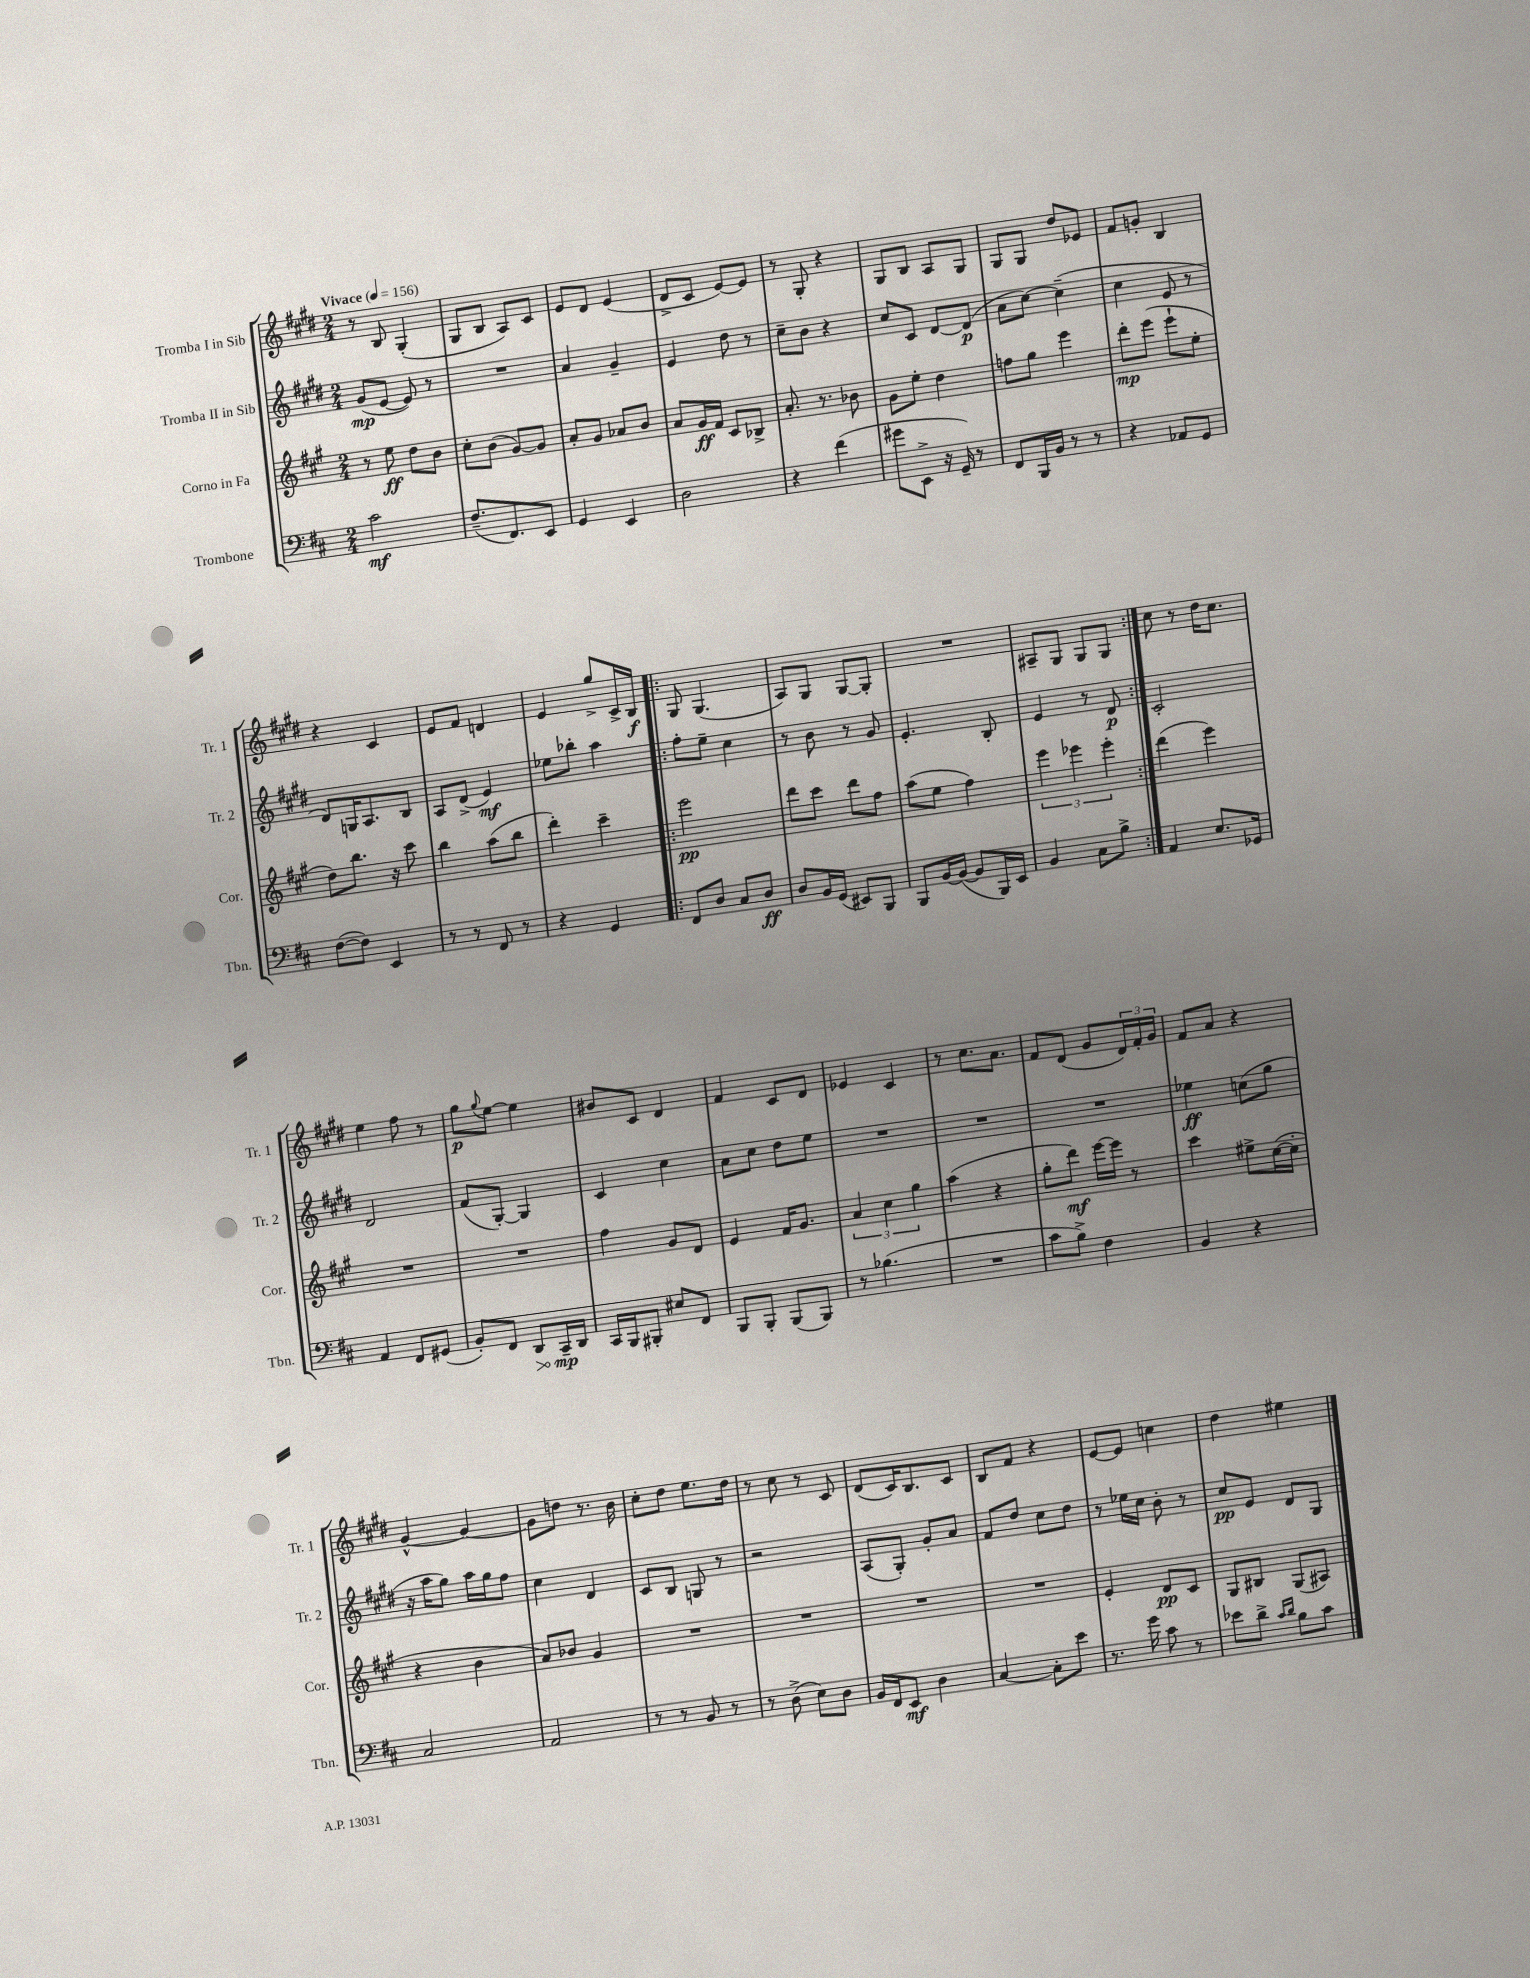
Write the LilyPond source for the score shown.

<<
\new StaffGroup <<
\new Staff = "s0" \with { instrumentName = "Tromba I in Sib" shortInstrumentName = "Tr. 1" } {
    \clef treble \key e \major \numericTimeSignature \time 2/4 \tempo "Vivace" 4 = 156
    r8 b8 gis4-.( |
    gis8 b8 a8) cis'8 |
    e'8 dis'8 e'4( |
    dis'8-> cis'8 e'8~) e'8 |
    r8 gis8-. r4 |
    gis8 b8 a8 gis8 |
    gis8 gis8 dis''8 ees'8 |
    fis'8 g'8-. b4 |
    r4 cis'4 |
    e'8 fis'8 d'4 |
    e'4 gis''8-> cis'16-> b16\f |
    \repeat volta 2 { gis8 gis4.( |
    a8) gis8 gis8~ gis8-. |
    R2 |
    ais8-- gis8 gis8 gis8 | }
    cis''8 r8 dis''16 cis''8. |
    e''4 fis''8 r8 |
    gis''8\p \appoggiatura { gis''8 } e''8~ e''4 |
    bis'8 cis'8 dis'4 |
    fis'4 cis'8 dis'8 |
    ees'4 cis'4 |
    r8 cis''8. a'8. |
    fis'8 dis'8( gis'8 \tuplet 3/2 { dis'16) fis'16-. gis'16 } |
    fis'8 a'8 r4 |
    gis'4~-^ gis'4~ |
    gis'8 d''8 r8. b'16 |
    cis''8-. dis''8 e''8. dis''16 |
    r8 cis''8 r8 cis'8 |
    dis'8( cis'16) b8. cis'8 |
    b8 fis'8 r4 |
    e'8~ e'8 c''4 |
    dis''4 eis''4 \bar "|." |
}
\new Staff = "s1" \with { instrumentName = "Tromba II in Sib" shortInstrumentName = "Tr. 2" } {
    \clef treble \key e \major \numericTimeSignature \time 2/4
    gis'8\mp( e'8~ e'8) r8 |
    R2 |
    a'4 gis'4-- |
    e'4 dis''8 r8 |
    cis''8-- b'8 r4 |
    cis''8 cis'8 dis'8~ dis'8\p( |
    a'8 cis''8~) cis''4--( |
    cis''4 e'8 r8 |
    dis'8) g16 a8. b8 |
    a8 dis'8->( e'4\mf) |
    ees''8 bes''8-. a''4 |
    \repeat volta 2 { fis''8-. e''8-- cis''4 |
    r8 b'8 r8 gis'8 |
    e'4.-. b8-. |
    e'4 r8 dis'8\p | }
    cis'2-. |
    dis'2 |
    fis'8( gis8~-.) gis4 |
    cis'4 cis''4 |
    a'8 cis''8 dis''8 e''8 |
    R2 |
    R2 |
    R2 |
    ees''4\ff c''8( gis''8 |
    r16 a''16 gis''8) a''16 gis''16 fis''8 |
    cis''4 dis'4 |
    cis'8 b8 g8 r8 |
    r2 |
    a8( gis8-.) gis'8-. a'8 |
    fis'8 dis''8 cis''8 dis''8 |
    r8 ees''16 cis''16 b'8-. r8 |
    cis''8\pp e'8 dis'8 gis8 \bar "|." |
}
\new Staff = "s2" \with { instrumentName = "Corno in Fa" shortInstrumentName = "Cor." } {
    \clef treble \key a \major \numericTimeSignature \time 2/4
    r8 e''8\ff d''8 b'8 |
    cis''8-. b'8( gis'8~) gis'8 |
    a'8-. gis'8 aes'8 b'8 |
    a'8 gis'16\ff fis'16 cis'8 bes8-> |
    a'8.-. r8. bes'8 |
    gis'8 e''8-. d''4 |
    f''8 gis''8 e'''4 |
    d'''8-.\mp e'''8( e'''8-! e''8-. |
    d''8) b''8. r16 cis'''8 |
    b''4 a''8( b''8 |
    d'''4-.) cis'''4-- |
    \repeat volta 2 { e'''2\pp |
    d'''8 cis'''8 d'''8 fis''8 |
    a''8( e''8 fis''4) |
    \tuplet 3/2 { e'''4 ees'''4 ees'''4-. } | }
    d'''4( e'''4) |
    R2 |
    R2 |
    fis''4 gis'8 d'8 |
    e'4 fis'16 gis'8. |
    \tuplet 3/2 { a'4 cis''4 gis''4 } |
    a''4( r4 |
    gis''8-. d'''8\mf) e'''16~ e'''16 r8 |
    cis'''4 eis''8-> cis''16~( cis''16-. |
    r4 b'4 |
    a'8) bes'8 gis'4 |
    R2 |
    R2 |
    R2 |
    R2 |
    e'4-. d'8\pp cis'8 |
    gis8 bis8 gis8( ais8) \bar "|." |
}
\new Staff = "s3" \with { instrumentName = "Trombone" shortInstrumentName = "Tbn." } {
    \clef bass \key d \major \numericTimeSignature \time 2/4
    cis'2\mf |
    fis8.--( fis,8.) e,8 |
    g,4 e,4 |
    d2 |
    r4 fis'4( |
    gis'8 e,8-> r16 g,16--) r8 |
    fis,8 b,,16 b,16 r8 r8 |
    r4 aes,8 g,8 |
    fis8~( fis8) e,4 |
    r8 r8 fis,8 r8 |
    r4 g,4 |
    \repeat volta 2 { fis,8 d8 cis8 d8\ff |
    d8 b,16 g,16( eis,8) b,,8 |
    b,,8 b,16~ b,16~( b,8 b,,16) e,16 |
    b,4 cis8 b8-> | }
    a,4 e8. ges,16 |
    a,4 fis,8 gis,8( |
    b,8-.) fis,8 \once \override Hairpin.circled-tip = ##t d,8\> cis,16--\mp\! d,16 |
    cis,16 b,,16 bis,,8-. eis8 fis,8 |
    b,,8 b,,8-. b,,8( b,,8) |
    r8 bes4.( |
    R2 |
    cis'8 b8->) fis4 |
    b,4 r4 |
    cis2 |
    a,2 |
    r8 r8 b,8 r8 |
    r8 d8->( e8) d8 |
    b,16 fis,16 e,8\mf d4 |
    cis4~ cis8-. e'8 |
    r8. g'16 cis'8 r8 |
    ees'8 d'8-> \grace { cis'16 d'16 } b8 cis'8 \bar "|." |
}
>>
>>
\layout { \context { \Score \remove "Bar_number_engraver" } }
